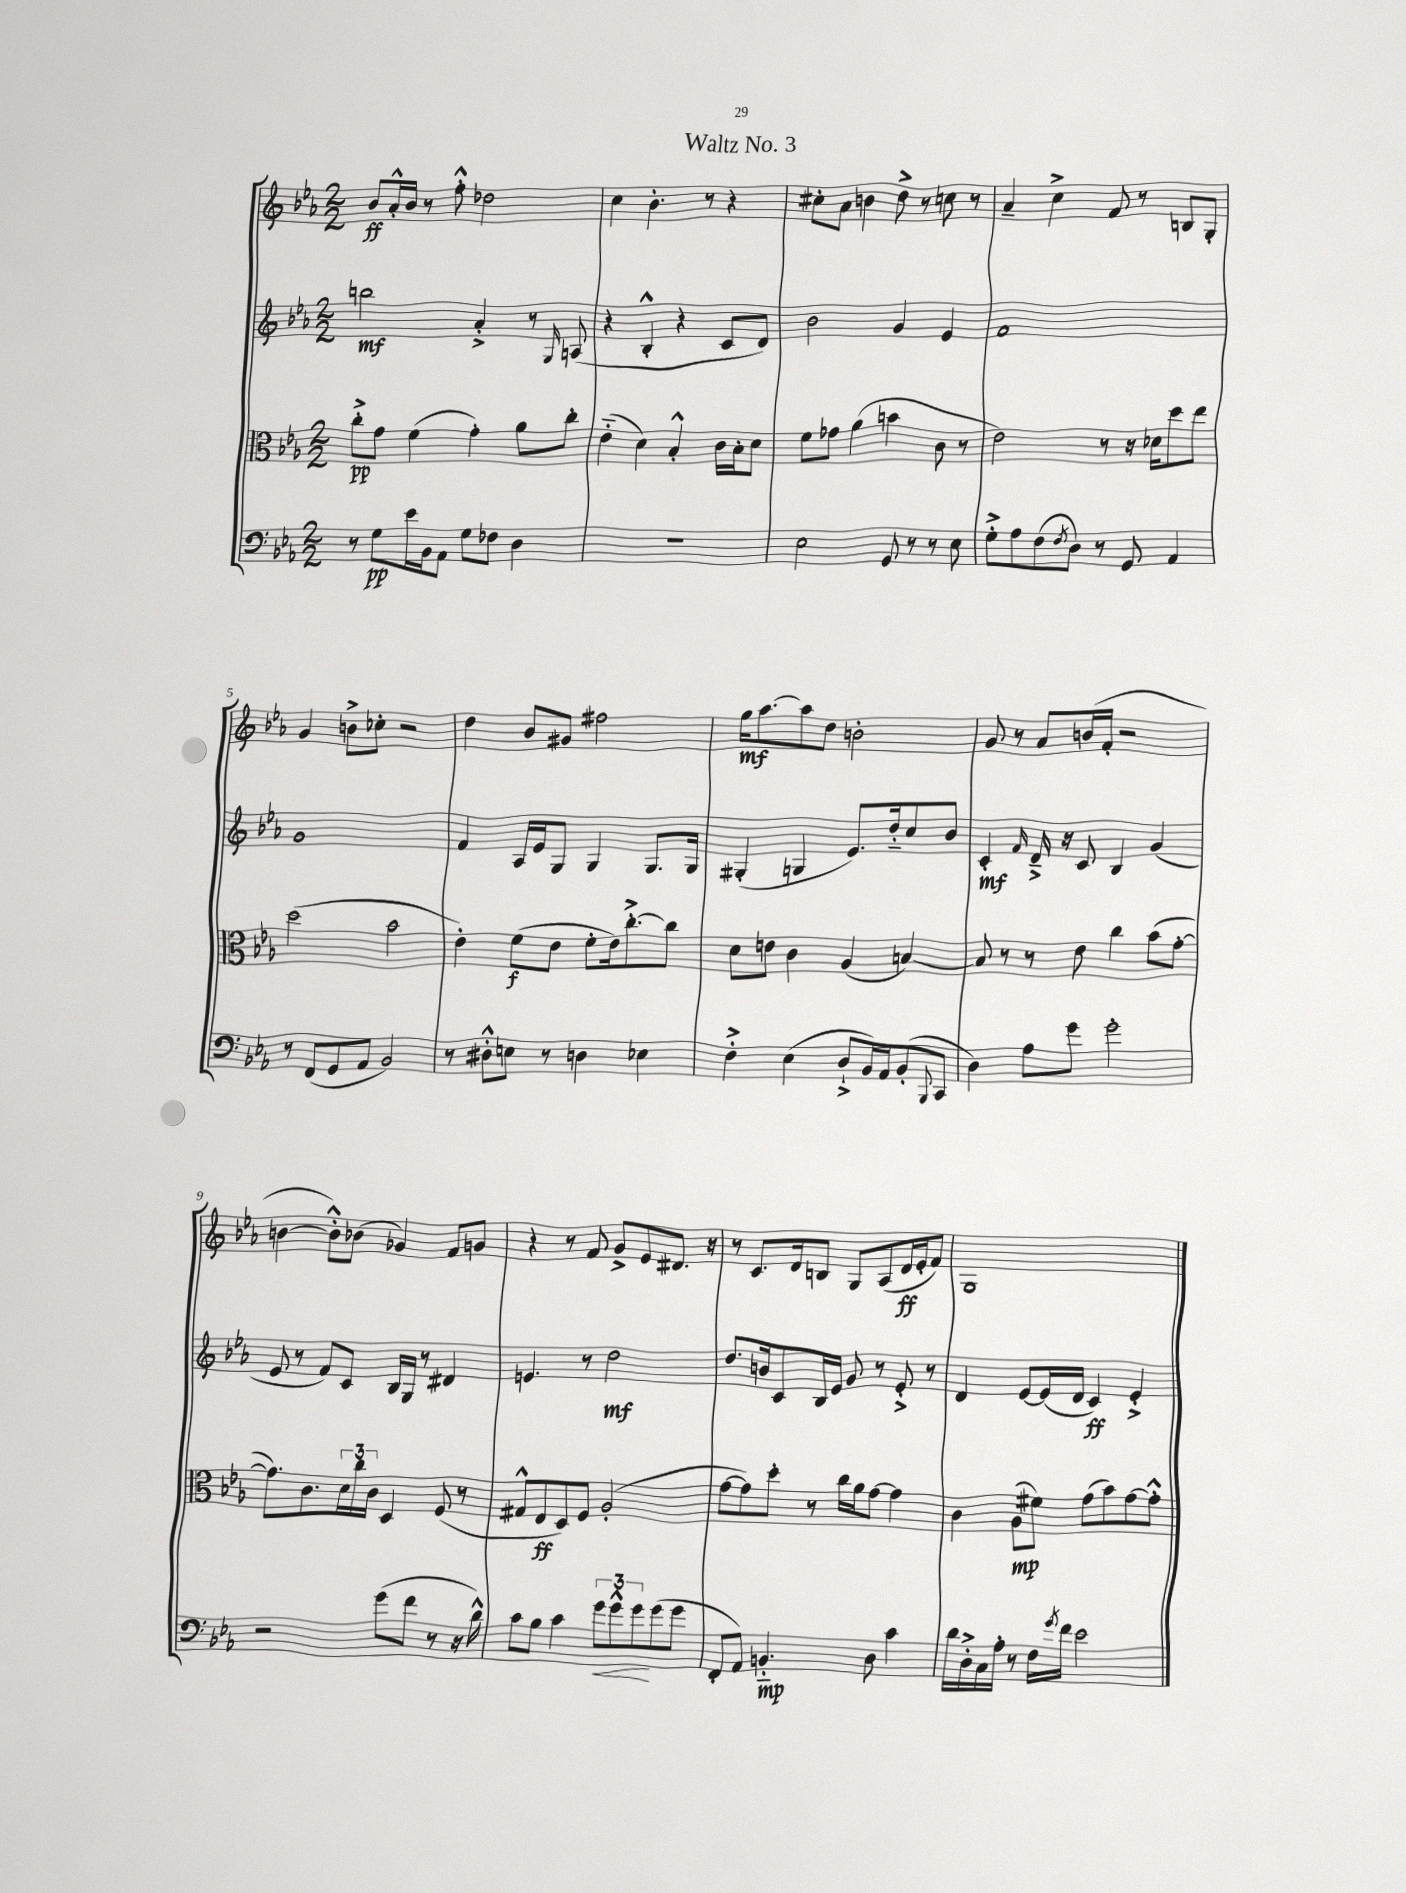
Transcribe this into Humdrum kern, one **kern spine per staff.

**kern	**kern	**kern	**kern
*staff4	*staff3	*staff2	*staff1
*clefF4	*clefC3	*clefG2	*clefG2
*k[b-e-a-]	*k[b-e-a-]	*k[b-e-a-]	*k[b-e-a-]
*M2/2	*M2/2	*M2/2	*M2/2
8r	8cc'^	2bb	8b-
8G	8g	.	16a-'^^
.	.	.	16b-
16e-	(4f	.	8r
16BB-	.	.	.
8AA-	.	.	8ff'^^
8G	4g')	4a-'^	2dd-
8F-	.	.	.
4D	8a-	8r	.
.	.	16qqG	.
.	8cc'	(8A	.
=	=	=	=
1r	(4e-'~	4r	4cc
.	4d)	4B-'^^	4.b-'
.	4B-'^^	4r	.
.	.	.	8r
.	16c	8c	4r
.	16B-'	.	.
.	8d	8d)	.
=	=	=	=
2E-	8f	2b-	8cc#'
.	8g-	.	8a-
.	(4a-	.	4b
8GG	4b	4g	8dd^
8r	.	.	8r
8r	8c	4e-	8cc
8E-	8r	.	8r
=	=	=	=
8G'^	2e-)	1f	4a-~
8A-	.	.	.
(8F	.	.	4cc^
8qF	.	.	.
8D)	.	.	.
8r	8r	.	8f
8GG	16r	.	8r
.	16d-	.	.
4AA-	8dd	.	8B
.	8ee-	.	8G'
=	=	=	=
8r	(2dd	1g	4g
(8FF	.	.	.
8GG	.	.	8b^
8AA-	.	.	8cc-'
2BB-)	2b-	.	2r
=	=	=	=
8r	4e-')	4f	4dd
8D#'^^	.	.	.
8E	(8f	16A-	8b-
.	.	16e-	.
8r	8e-	8G	8g#
4D	8f'	4G	2ff#
.	16e-)	.	.
.	[8.cc'^	.	.
4E-	.	8.G	.
.	8cc]	.	.
.	.	16G	.
=	=	=	=
4F'^	8d	(4G#'	16gg
.	.	.	[8.aa-
.	8e	.	.
(4E-	4c	4G	8aa-]
.	.	.	8dd
8D`^	(4A-	8.e-)	2b'
16BB-)	.	.	.
16AA-	.	16dd'~	.
(8BB-'	[4B)	8cc	.
8qqBBB-	.	.	.
8CC	.	8b-	.
=	=	=	=
4D)	8B]	4c'	8g
.	8r	.	8r
.	.	16qqf	.
8A-	8r	16d~^	8a-
.	.	16r	.
8g	8e-	8c	(16b
.	.	.	16f'
2g'	4cc	4B-	2r
.	(8b-	(4g	.
.	[8g'	.	.
=	=	=	=
2r	8.g])	8e-	[4b
.	.	8r	.
.	8.c	.	.
.	.	8f)	8b'^^])
.	24d	8c	(8b-
.	24cc	.	.
.	24c	.	.
(8g	4D	16B-	4g-)
.	.	16G	.
8f	.	8r	.
8r	(8F	4d#	8f
16r	8r	.	8g
16d^^)	.	.	.
=	=	=	=
8c	8G#^^	4.e	4r
8B-	8E-	.	.
4c	8D)	.	8r
.	8F	8r	8f
12g	(2A-'	2dd	8g^
12g^^	.	.	.
.	.	.	8e-
12g	.	.	.
(8g	.	.	8.d#
8g	.	.	.
.	.	.	16r
=	=	=	=
8FF'	[8g	8.dd	8r
8AA-)	8g])	.	8.c
.	.	16b	.
4.BB'~	8dd'	8c	.
.	.	.	16d
.	8r	16B-	8B
.	.	16e-	.
.	16cc	8g	8G
.	16a-	.	.
8D	[8g	8r	(8A-
4c	4g]	8e-'^	16d
.	.	.	16e-'
.	.	8r	8f)
=	=	=	=
16d	4c	4d	1G
16D'^	.	.	.
16C	.	.	.
16A-'	.	.	.
8r	(8A-	[8e-	.
16F	8f#)	(16e-]	.
8qg	.	.	.
16f	.	16d	.
2e-	(8g	4c)	.
.	8b-)	.	.
.	[8g	4e-'^	.
.	8g'^^]	.	.
==	==	==	==
*-	*-	*-	*-
